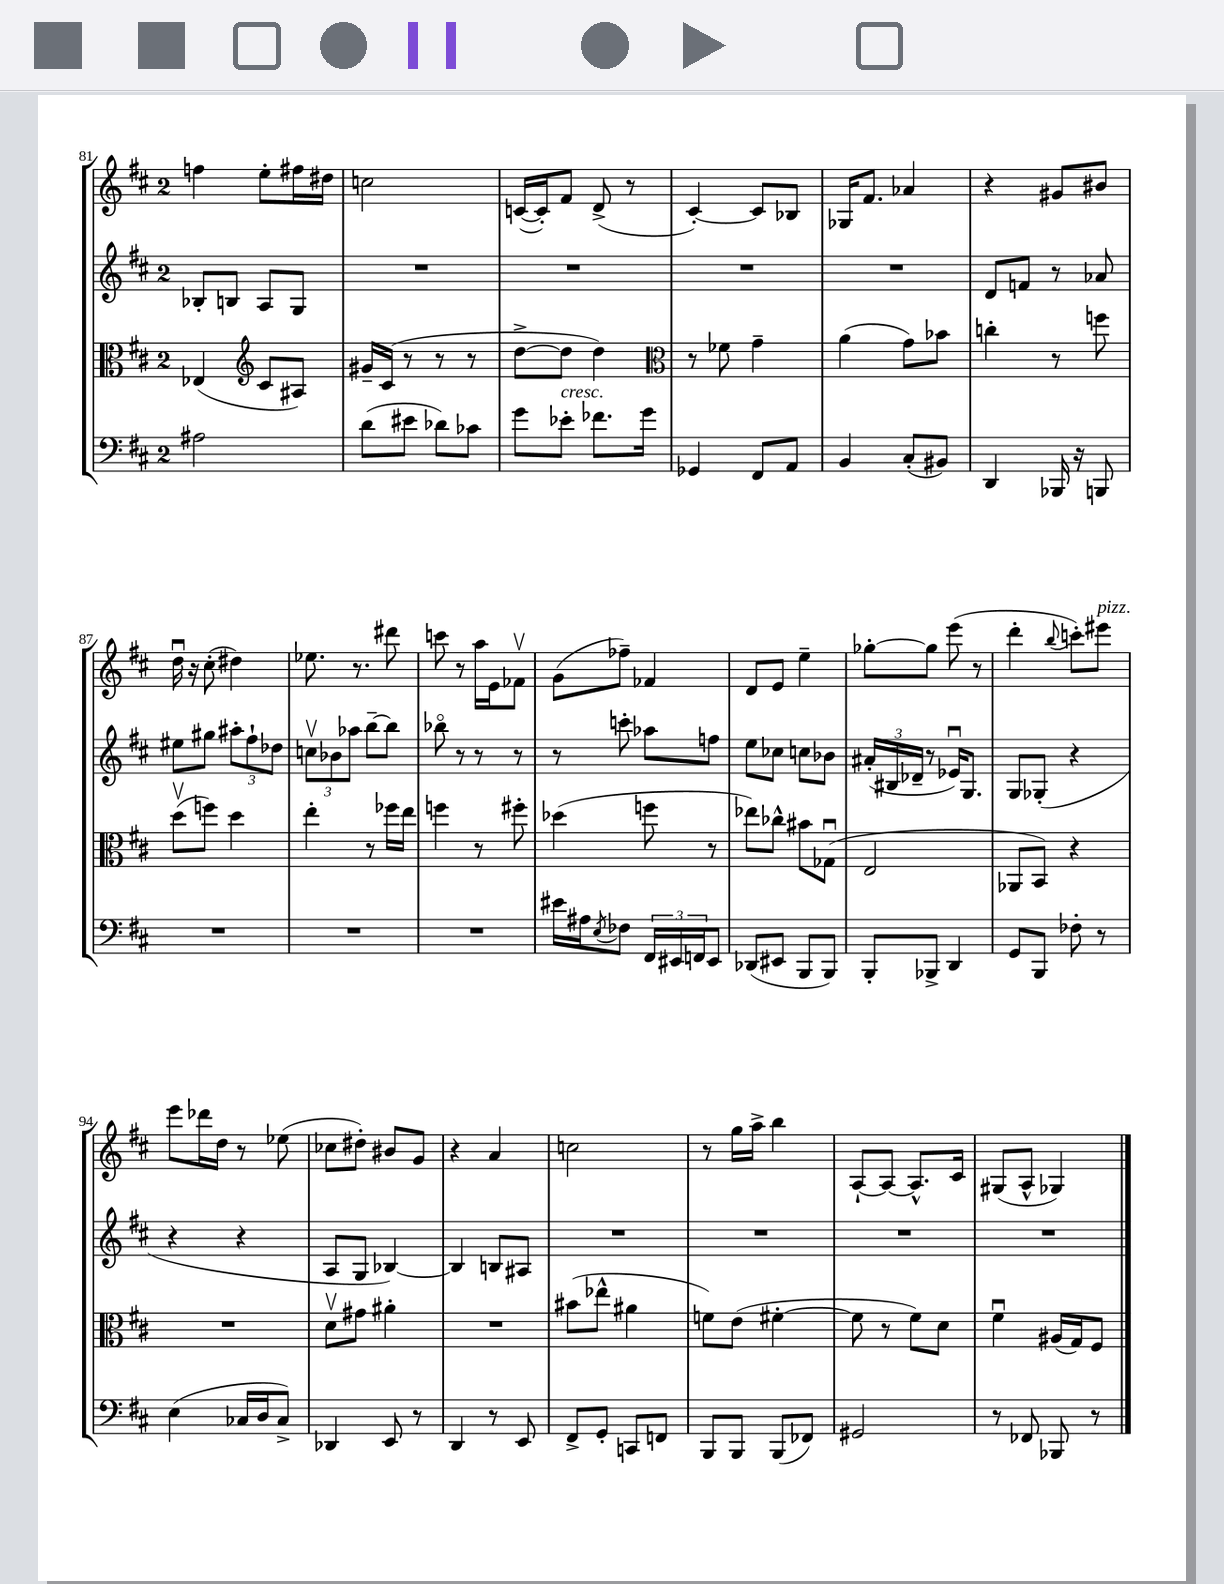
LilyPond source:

<<
\new StaffGroup <<
\new Staff = "s0" {
    \clef treble \key d \major \once \override Staff.TimeSignature.style = #'single-digit \time 2/4
    f''4 e''8-. fis''16 dis''16 |
    c''2 |
    c'16~( c'16-.) fis'8 d'8->( r8 |
    cis'4~-.) cis'8 bes8 |
    ges16 fis'8. aes'4 |
    r4 gis'8 bis'8 |
    d''16\downbow r16 cis''8-.( dis''4) |
    ees''8. r8. dis'''8 |
    c'''8 r8 a''16 e'16 fes'8\upbow |
    g'8( fes''8--) fes'4 |
    d'8 e'8 e''4-- |
    ges''8~-. ges''8 e'''8( r8 |
    d'''4-. \appoggiatura { b''8 } c'''8-.) eis'''8^\markup { \italic "pizz." } |
    e'''8 des'''16 d''16 r8 ees''8( |
    ces''8 dis''8-.) bis'8 g'8 |
    r4 a'4 |
    c''2 |
    r8 g''16 a''16-> b''4 |
    a8~-! a8~ a8.-^ cis'16 |
    gis8( a8-^ ges4) \bar "|." |
}
\new Staff = "s1" {
    \clef treble \key d \major \once \override Staff.TimeSignature.style = #'single-digit \time 2/4
    bes8-. b8 a8 g8 |
    R2 |
    R2 |
    R2 |
    R2 |
    d'8 f'8 r8 aes'8 |
    eis''8 gis''8 \tuplet 3/2 { ais''8-. fis''8-! des''8 } |
    \tuplet 3/2 { c''8\upbow bes'8 aes''8 } b''8~-- b''8 |
    bes''8\flageolet r8 r8 r8 |
    r8 c'''8-. aes''8 f''8 |
    e''8 ces''8 c''8 bes'8 |
    \tuplet 3/2 { ais'16-.( bis16 des'16-- } r8 ees'16\downbow) g8. |
    g8 ges8-.( r4 |
    r4 r4 |
    a8 g8 bes4~) |
    bes4 b8 ais8 |
    R2 |
    R2 |
    R2 |
    R2 \bar "|." |
}
\new Staff = "s2" {
    \clef alto \key d \major \once \override Staff.TimeSignature.style = #'single-digit \time 2/4
    ees4( \clef treble cis'8 ais8) |
    gis'16-- cis'16( r8 r8 r8 |
    d''8~-> d''8 d''4) |
    \clef alto r8 fes'8 g'4-- |
    a'4( g'8) bes'8 |
    c''4-. r8 f''8 |
    d''8\upbow( f''8) d''4 |
    e''4-. r8 fes''16 e''16 |
    f''4 r8 fis''8-. |
    des''4( f''8 r8 |
    ees''8) ces''8-^ bis'8 ges8\downbow( |
    e2 |
    aes,8 b,8) r4 |
    R2 |
    d'8\upbow gis'8 ais'4-. |
    R2 |
    bis'8( ees''8-^ ais'4 |
    f'8) e'8( fis'4~-. |
    fis'8 r8 fis'8) d'8 |
    fis'4\downbow ais16( g16) fis8 \bar "|." |
}
\new Staff = "s3" {
    \clef bass \key d \major \once \override Staff.TimeSignature.style = #'single-digit \time 2/4
    ais2 |
    d'8( eis'8 des'8) ces'8 |
    g'8 ees'8-.^\markup { \italic "cresc." } fes'8. g'16 |
    ges,4 fis,8 a,8 |
    b,4 cis8-.( bis,8) |
    d,4 bes,,16 r16 b,,8 |
    R2 |
    R2 |
    R2 |
    eis'16 ais16 \acciaccatura { e8 } fes8 \tuplet 3/2 { fis,16 eis,16 f,16 } eis,8 |
    des,8( eis,8 b,,8 b,,8) |
    b,,8-. bes,,8-> d,4 |
    g,8 b,,8 fes8-. r8 |
    e4( ces16 d16 ces8->) |
    des,4 e,8 r8 |
    d,4 r8 e,8 |
    fis,8-> g,8-. c,8 f,8 |
    b,,8 b,,8 b,,8( fes,8) |
    gis,2 |
    r8 fes,8 bes,,8 r8 \bar "|." |
}
>>
>>
\layout { \context { \Score currentBarNumber = #81 } }
